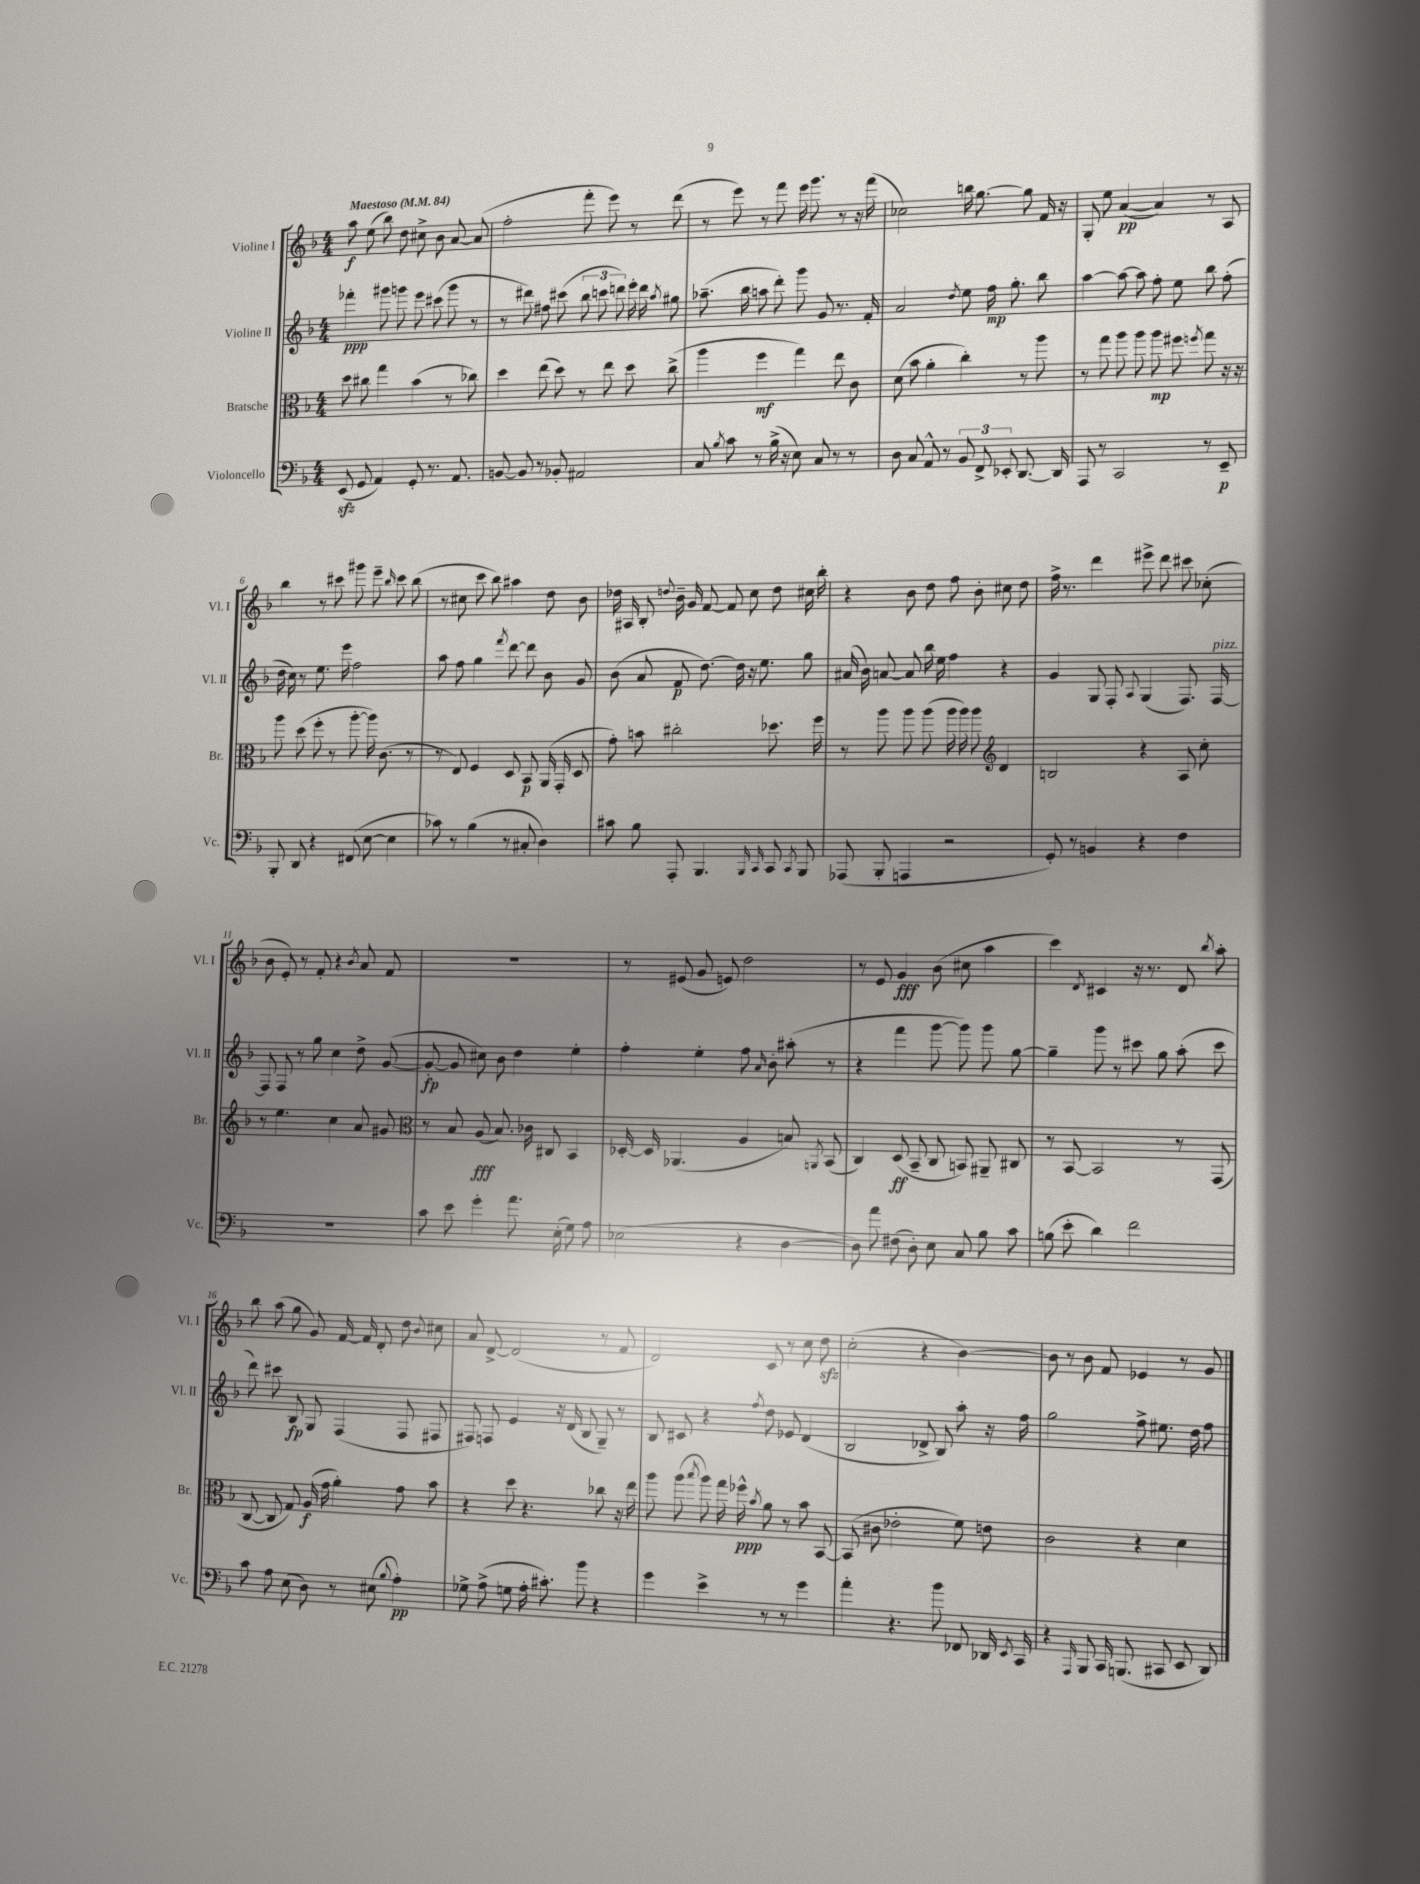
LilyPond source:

<<
\new StaffGroup <<
\new Staff = "s0" \with { instrumentName = "Violine I" shortInstrumentName = "Vl. I" } {
    \clef treble \key f \major \numericTimeSignature \time 4/4 \tempo "Maestoso" 4 = 84
    \autoBeamOff a''8\f e''8( bes''8) d''8 cis''8-> bes'8 a'8~ a'8( |
    f''2-. f'''8-. e'''8) r8 d'''8( |
    r8 e'''8) r8 f'''8 e'''16 g'''8. r8 r16 f'''16( |
    ces''2) b''16 g''8.~ g''8 f'16 r16 |
    g8-. e''8 a'4~\pp( a'4) r8 a8 |
    bes''4 r8 cis'''8 gis'''8 e'''8-- \grace { bes''16 } cis'''8 bes''8( |
    r8 cis''8 c'''8 bes''8) ais''4 d''8 bes'8 |
    des''16 ais16 bes8-. \appoggiatura { d''8 } bes'16-- g'16 f'8~ f'8 c''8 d''8 cis''16 bes''16-. |
    r4 bes'8 d''8 f''8 bes'8-. cis''8 d''8 |
    f''16-> r8. d'''4 eis'''8-> d'''8 cis'''8 ces''8-.( |
    bes'8 e'8-.) r8 f'8-. r4 \acciaccatura { bes'8 } a'8 f'8 |
    R1 |
    r8 eis'8( g'8 e'8) d''2 |
    r8 e'8 g'4\fff bes'8( cis''8 a''4 |
    c'''4) \acciaccatura { d'8 } cis'4 r16 r8. d'8 \acciaccatura { bes''8 } a''8-. |
    bes''8 a''8( g''8 g'8) f'16~ f'16 d'8-. d''8 \appoggiatura { bes'8 } cis''8 |
    a'8 d'8~-> d'2( r8 f'8 |
    d'2) c'8 r8 c''8 d''8\sfz |
    c''2-.( r4 bes'4~) |
    bes'8 r8 bes'8 f'8 ees'4 r8 g'8 \bar "|." |
}
\new Staff = "s1" \with { instrumentName = "Violine II" shortInstrumentName = "Vl. II" } {
    \clef treble \key f \major \numericTimeSignature \time 4/4
    \autoBeamOff fes'''4-.\ppp gis'''8 g'''8 e'''8 cis'''8( g'''8 r8 |
    r8 dis'''8) fis''8 cis'''8( \tuplet 3/2 { bes''8 c'''8 d'''8) } e'''16-. d'''16 \acciaccatura { a''8 } gis''8 |
    aes''8.--( bes''16 a''8 d'''8-.) g'''8 g'8 r8. f'16-. |
    a'2 \acciaccatura { d''8 } e''8 f''16\mp g''8.-. bes''8 |
    a''4~ a''8~ a''8 f''8-. e''8 bes''8 f''8-.( |
    d''16 c''16) r8 e''8. e'''16 f''2 |
    a''8 f''8 g''4 \acciaccatura { f'''8 } d'''8~ d'''8 bes'8 g'8 |
    bes'8( a'8 f'8\p d''8.~) d''16 r16 e''8. g''8 |
    ais'16( bes'16) a'8~ a'8 bes''16 e''16 f''4 r4 |
    g'4 g8 f8-. \appoggiatura { a8 } g4( f8.) f16~^\markup { \italic "pizz." } |
    f8 f8 r8 g''8 c''4 d''8-> g'8~( |
    g'8~-.\fp g'8 cis''8) bes'8 d''4 e''4-. |
    f''4-. e''4-. f''8 \grace { a'16 } bes'8-. ais''8-.( r8 |
    r4 f'''4 g'''8~ g'''8) g'''8 g''8~ |
    g''4-- g'''8 r8 cis'''8 g''8 a''8-.( cis'''8 |
    d'''8) cis'''8 bes8\fp g8 f4( f8 fis8 |
    fis8) f8 e'4 r16 d'16( bes8 g8--) r8 |
    bes8 cis'8 r4 \acciaccatura { f''8 } d''8 ees'8 d'4( |
    bes2 des'8-> bes8) a''8-. r16 f''16 |
    g''2 f''8-> eis''8. d''16 f''8 \bar "|." |
}
\new Staff = "s2" \with { instrumentName = "Bratsche" shortInstrumentName = "Br." } {
    \clef alto \key f \major \numericTimeSignature \time 4/4
    \autoBeamOff d''8 cis''8 g''4 bes'4( r8 ces''8) |
    d''4 e''8( d''8) r8 e''8 d''8 c''8->( |
    a''4 f''4\mf g''4) e''8 c'8 |
    d'8( bes'8 a'4-. c''4-.) r8 a''8 |
    r8 g''8 a''8 a''8 a''8\mp fis''8 \acciaccatura { f''8 } g''8 r16 r16 |
    a''8 d''8( f''8-. r8 a''8~-. a''16) c'8.( r8 |
    r8 e8) f4 d8 bes,8\p a,16( g,16-. d8 |
    g'8-.) b'8 cis''2-. des''8. f''16 |
    r8 a''8 a''8 a''8( a''16 a''16) a''8 \clef treble d'4 |
    b2 r4 a8 c''8-. |
    r8 e''4. c''4 a'8 gis'8 |
    \clef alto r8 bes8 a8\fff( bes8.) ces'16 cis8 bes,4 |
    des16~-. des16 aes,4.( a4 b8) \acciaccatura { a,8 } bes,8( |
    c4) d8\ff( bes,8-- c8 b,8) ais,8-- cis8 |
    r8 bes,8~ bes,2 r8 g,8( |
    c8~ c8 g8) a16\f( g'16 a'4-.) g'8 bes'8 |
    r4 d''8 r4. ces''8 r16 e''16 |
    a''8 a''8( \acciaccatura { bes''8 } a''8) g''16 fes''16-^\ppp \acciaccatura { bes'8 } a'8 r8 bes'8 bes,8~ |
    bes,8( cis'8 ees'2-. f'8) e'8 |
    c'2 r4 d'4 \bar "|." |
}
\new Staff = "s3" \with { instrumentName = "Violoncello" shortInstrumentName = "Vc." } {
    \clef bass \key f \major \numericTimeSignature \time 4/4
    \autoBeamOff e,8\sfz( g,8 a,4) g,8-. r8. a,8. |
    b,8~ b,8 r8 bes,8-. ais,2 |
    c8 \acciaccatura { bes8 } c'8 r8 bes16->( r16 e8) c8 r8 r8 |
    d8 c8 a,8-^ r8 \tuplet 3/2 { bes,8 f,8-> ees,8-. } d,8.~ d,16 |
    a,,8 r8 c,2 r8 e,8--\p |
    bes,,8-. d,8 r4 fis,8( e8~ e4 |
    ces'8) r8 bes4( r8 cis8-. d4) |
    cis'8 bes8 a,,8-. bes,,4. \grace { bes,,16 c,16 } c,8 \acciaccatura { c,8 } bes,,8 |
    aes,,8( bes,,8-. a,,4 r2 |
    g,8-.) r8 b,4 r4 f4 |
    R1 |
    c'8 e'8 g'4-. a'8. e16-.( g8) a8 |
    ees2( r4 d4~ |
    d8) a'8 fis8( d8-.) e8 c8 bes8 c'8 |
    b8( e'8-. d'4) f'2 |
    c'8 a8 e8( d8) r8 eis8( \appoggiatura { bes8 } a4-.\pp) |
    ges8-> a8->( g8 a16-. cis'8.-.) bes'8 r4 |
    g'4 e'4-> r8 r8 g'4 |
    a'4-. r4. bes'8 fes,8 des,16 \acciaccatura { e,8 } c,16 |
    r4 \grace { a,,16 } bes,,8 c,16 b,,8.( cis,8 e,8 d,8) \bar "|." |
}
>>
>>
